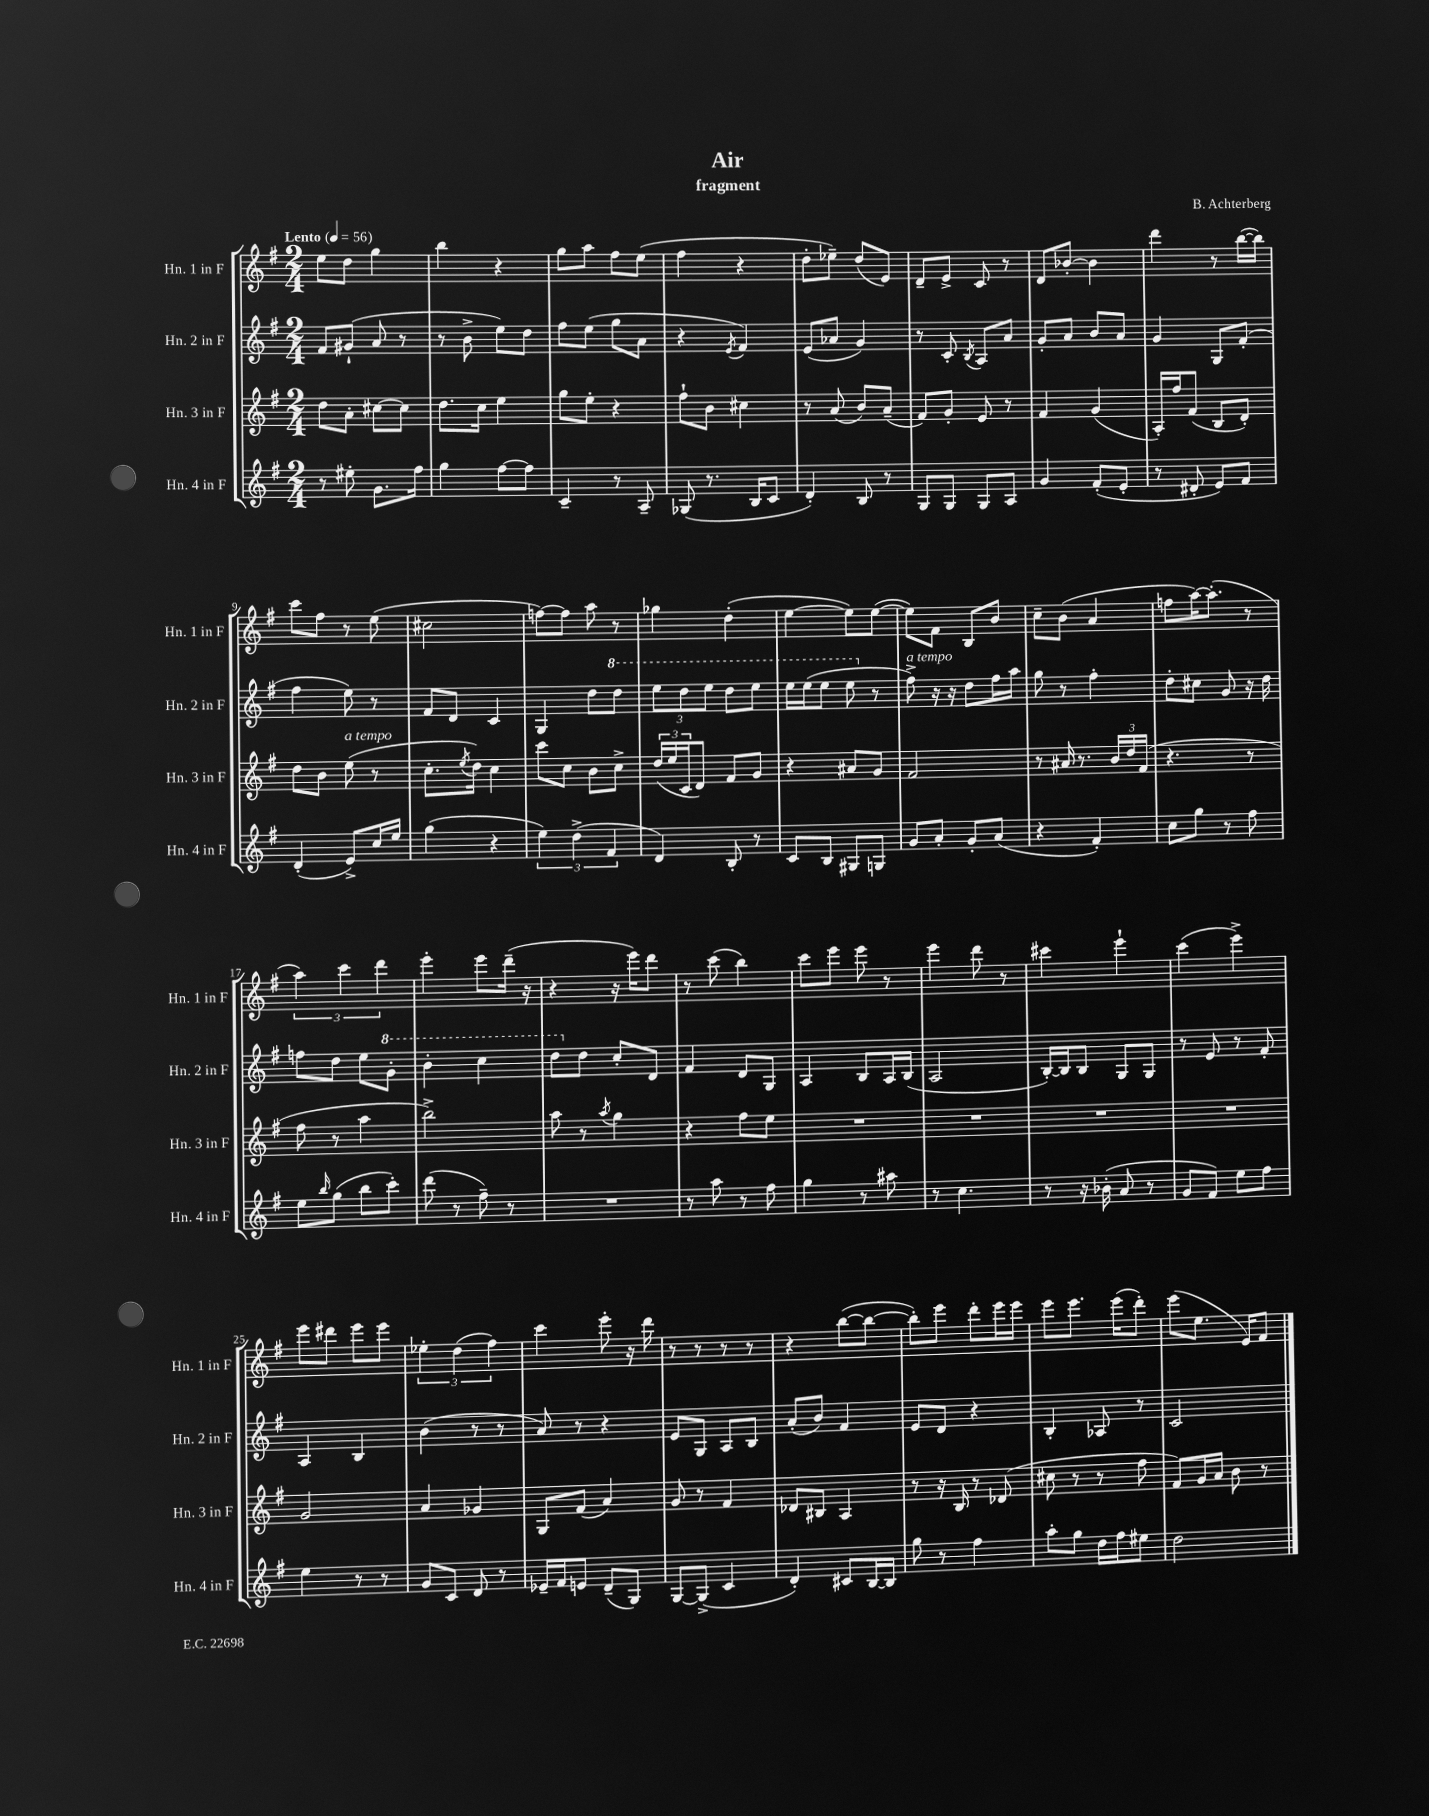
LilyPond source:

\header { title = "Air" composer = "B. Achterberg" subtitle = "fragment" }
<<
\new StaffGroup <<
\new Staff = "s0" \with { instrumentName = "Hn. 1 in F" shortInstrumentName = "Hn. 1 in F" } {
    \clef treble \key g \major \numericTimeSignature \time 2/4 \tempo "Lento" 4 = 56
    e''8 d''8 g''4 |
    b''4 r4 |
    g''8 a''8 fis''8 e''8( |
    fis''4 r4 |
    d''8-. ees''8--) d''8( e'8) |
    d'8-- e'8-> c'8 r8 |
    d'8 bes'8~-. bes'4 |
    d'''4 r8 b''16~( b''16) |
    c'''8 fis''8 r8 e''8( |
    cis''2 |
    f''8~) f''8 a''8 r8 |
    ges''4 d''4-.( |
    e''4~ e''8) e''8~( |
    e''8) fis'8 b8 b'8 |
    c''8-- b'8( a'4 |
    f''8 a''16~) a''8.-.( r8 |
    \tuplet 3/2 { a''4) c'''4 d'''4 } |
    e'''4-. e'''8 d'''16--( r16 |
    r4 r16 e'''16) d'''8 |
    r8 c'''8( b''4) |
    c'''8 e'''8 e'''8 r8 |
    e'''4 d'''8 r8 |
    cis'''4 e'''4-! |
    c'''4( e'''4->) |
    e'''8 dis'''8 e'''8 e'''8 |
    \tuplet 3/2 { ees''4-. d''4( fis''4) } |
    c'''4 e'''8-. r16 d'''16 |
    r8 r8 r8 r8 |
    r4 b''8~( b''8~ |
    b''8-.) e'''8 d'''8-. e'''16 e'''16 |
    e'''8 e'''8. e'''16( d'''8-.) |
    e'''8( e''8. e'16) fis'8 \bar "|." |
}
\new Staff = "s1" \with { instrumentName = "Hn. 2 in F" shortInstrumentName = "Hn. 2 in F" } {
    \clef treble \key g \major \numericTimeSignature \time 2/4
    fis'8 gis'8-!( a'8 r8 |
    r8 b'8-> e''8) d''8 |
    fis''8 e''8( g''8 a'8 |
    r4 \acciaccatura { e'8 } fis'4) |
    e'8( aes'8 g'4) |
    r8 c'8-. \acciaccatura { b8 } a8 a'8 |
    g'8-. a'8 b'8 a'8 |
    g'4 g8 fis'8-.( |
    fis''4 e''8) r8 |
    fis'8 d'8 c'4 |
    g4 d''8 \ottava #1 d'''8 |
    \tuplet 3/2 { e'''8 d'''8 e'''8 } d'''8 e'''8 |
    e'''16 e'''16( e'''8 e'''8 \ottava #0 r8 |
    fis''8->^\markup { \italic "a tempo" }) r16 r16 d''8 fis''16 a''16 |
    g''8 r8 fis''4-. |
    d''8-. cis''8 g'8 r16 d''16 |
    f''8 d''8 e''8 \ottava #1 g''8-. |
    b''4-. c'''4 |
    d'''8 \ottava #0 d''8 c''8-. d'8 |
    fis'4 d'8 g8 |
    a4 b8 a16 b16( |
    a2 |
    b16~-.) b16 b8 g8 g8 |
    r8 e'8 r8 fis'8-. |
    a4 b4 |
    b'4( r8 r8 |
    a'8) r8 r4 |
    e'8 g8 a8 b8 |
    a'8-.( b'8) fis'4 |
    e'8 d'8 r4 |
    b4-. aes8 r8 |
    c'2 \bar "|." |
}
\new Staff = "s2" \with { instrumentName = "Hn. 3 in F" shortInstrumentName = "Hn. 3 in F" } {
    \clef treble \key g \major \numericTimeSignature \time 2/4
    d''8 a'8-. cis''8~ cis''8 |
    d''8. c''16 e''4 |
    g''8 e''8-. r4 |
    fis''8-! b'8 cis''4 |
    r8 a'8( b'8) a'8--( |
    fis'8) g'8-. e'8 r8 |
    fis'4 g'4( |
    a16-.) fis''16 fis'8( b8 d'8-.) |
    d''8 b'8 e''8^\markup { \italic "a tempo" }( r8 |
    c''8.-. \acciaccatura { e''8 } d''16) c''4 |
    c'''8 c''8 b'8 c''8-> |
    \tuplet 3/2 { d''16( e''16 c'16 } d'8) fis'8 g'8 |
    r4 ais'8 g'8 |
    fis'2 |
    r8 ais'16 r8. \tuplet 3/2 { b'16 d''16 fis'16( } |
    r4. r8 |
    fis''8 r8 a''4 |
    b''2->) |
    a''8 r8 \acciaccatura { a''8 } g''4 |
    r4 fis''8 e''8 |
    R2 |
    R2 |
    R2 |
    R2 |
    g'2 |
    a'4 ges'4 |
    g8 fis'8( a'4) |
    g'8 r8 fis'4 |
    des'8 bis8 a4 |
    r8 r16 b16 r8 des'8( |
    cis''8 r8 r8 fis''8 |
    fis'8) g'16 a'16 b'8 r8 \bar "|." |
}
\new Staff = "s3" \with { instrumentName = "Hn. 4 in F" shortInstrumentName = "Hn. 4 in F" } {
    \clef treble \key g \major \numericTimeSignature \time 2/4
    r8 eis''8-. g'8. fis''16 |
    g''4 fis''8~ fis''8 |
    c'4-- r8 a8-- |
    ges8( r8. b16 c'8 |
    d'4-.) b8 r8 |
    g8 g8 g8 a8 |
    g'4 fis'8-.( e'8-. |
    r8 dis'8-. e'8) fis'8 |
    d'4-.( e'8->) c''16 e''16 |
    g''4( r4 |
    \tuplet 3/2 { e''4) d''4->( fis'4 } |
    d'4) b8-. r8 |
    c'8 b8 gis8 g8 |
    g'8 a'8-. g'8-. a'8( |
    r4 fis'4-.) |
    c''8 g''8 r8 fis''8 |
    e''8 \grace { b''16 } g''8( b''8 c'''8-.) |
    d'''8( r8 fis''8--) r8 |
    R2 |
    r8 a''8 r8 fis''8 |
    g''4 r8 ais''8 |
    r8 c''4. |
    r8 r16 bes'16-.( a'8 r8 |
    g'8 fis'8) e''8 fis''8 |
    e''4 r8 r8 |
    g'8 c'8 d'8 r8 |
    ees'16-- fis'16 e'8 d'8--( g8) |
    g8~ g8->( c'4 |
    d'4-.) cis'8 b16~ b16 |
    g''8 r8 fis''4 |
    a''8-. g''8 d''16 fis''16 eis''8 |
    d''2 \bar "|." |
}
>>
>>
